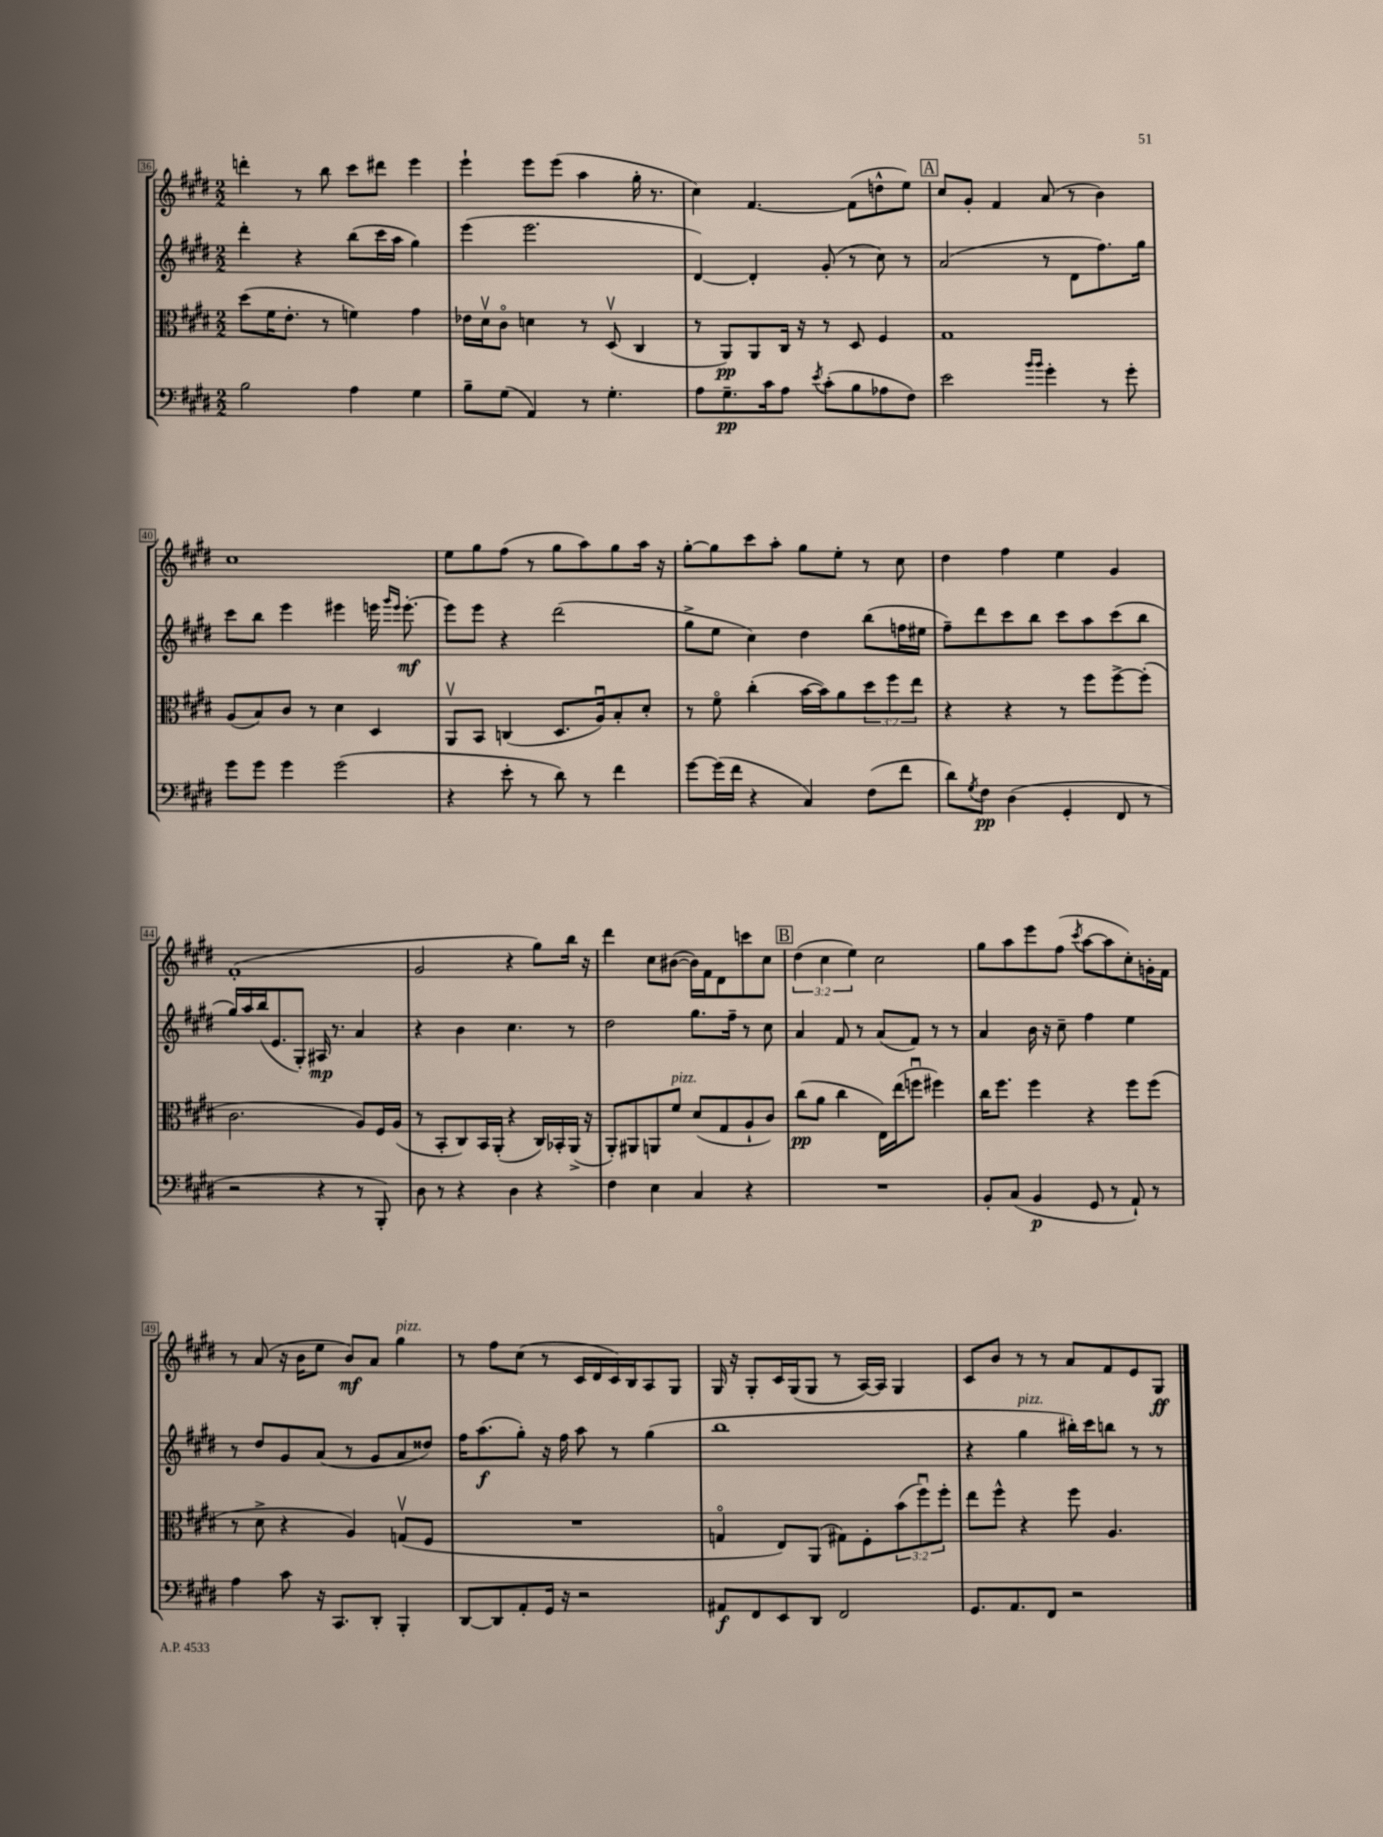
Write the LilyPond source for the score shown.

<<
\new StaffGroup <<
\new Staff = "s0" {
    \clef treble \key e \major \numericTimeSignature \time 2/2 \override Staff.TupletNumber.text = #tuplet-number::calc-fraction-text
    d'''4-. r8 b''8 cis'''8 dis'''8 e'''4 |
    e'''4-! e'''8 e'''8( a''4 gis''16-. r8. |
    cis''4) fis'4.~ fis'8( d''8-^ e''8) |
    \mark \markup { \box "A" } cis''8 gis'8-. fis'4 a'8( r8 b'4) |
    cis''1 |
    e''8 gis''8 fis''8( r8 gis''8 a''8) gis''8 a''16 r16 |
    gis''8~-. gis''8 cis'''8 a''8-. gis''8 e''8-. r8 cis''8 |
    dis''4 fis''4 e''4 gis'4 |
    fis'1-.( |
    gis'2 r4 gis''8) b''16 r16 |
    dis'''4 cis''8 bis'8~( bis'16) fis'16 dis'8 c'''8 cis''8 |
    \mark \markup { \box "B" } \tuplet 3/2 { dis''4( cis''4 e''4) } cis''2 |
    gis''8 a''8 e'''8 fis''8( \acciaccatura { cis'''8 } a''8~ a''8 cis''8-.) g'16-. fis'16 |
    r8 a'8( r16 b'16 e''8 b'8\mf) a'8 gis''4^\markup { \italic "pizz." } |
    r8 fis''8 cis''8( r8 cis'16 dis'16 cis'16) b16 a8 gis8 |
    gis16 r16 gis8-. cis'16 gis16( gis8 r8 a16~) a16 gis4 |
    cis'8 b'8 r8 r8 a'8 fis'8 e'8 gis8\ff \bar "|." |
}
\new Staff = "s1" {
    \clef treble \key e \major \numericTimeSignature \time 2/2
    dis'''4-. r4 b''8( cis'''16 a''16 gis''4) |
    e'''4( e'''2. |
    dis'4~) dis'4-. gis'8-.( r8 cis''8) r8 |
    \mark \markup { \box "A" } a'2( r8 dis'8 fis''8.) gis''16 |
    cis'''8 b''8 e'''4 eis'''4 e'''16 \grace { gis'''16 e'''16 } e'''8.~-.\mf |
    e'''8 e'''8 r4 dis'''2( |
    gis''8-> e''8 cis''4) dis''4 b''8( f''16 eis''16 |
    fis''8--) dis'''8 cis'''8 b''8 cis'''8 a''8 cis'''8( b''8 |
    gis''16) a''16 b''16( e'8. gis8-.) ais16\mp r8. a'4 |
    r4 b'4 cis''4. r8 |
    dis''2 gis''8. fis''16-- r8 cis''8 |
    \mark \markup { \box "B" } a'4 fis'8 r8 a'8( fis'8) r8 r8 |
    a'4 b'16 r16 cis''8-- fis''4 e''4 |
    r8 dis''8 gis'8 a'8( r8 gis'8 a'8 disis''8) |
    fis''16 a''8.\f( gis''8-.) r16 fis''16 a''8 r8 gis''4( |
    b''1 |
    r4 gis''4^\markup { \italic "pizz." } bis''16-.) cis'''16 b''8 r8 r8 \bar "|." |
}
\new Staff = "s2" {
    \clef alto \key e \major \numericTimeSignature \time 2/2 \override Staff.TupletNumber.text = #tuplet-number::calc-fraction-text
    dis''8( fis'16 e'8.-. r8 f'4) gis'4 |
    ees'16 dis'16\upbow cis'8\flageolet d'4 r8 dis8\upbow( cis4 |
    r8 a,8\pp) a,8 cis16 r16 r8 dis8 fis4 |
    \mark \markup { \box "A" } gis1 |
    a8( b8) cis'8 r8 dis'4 dis4 |
    a,8\upbow b,8 c4( dis8. a16\downbow) b8-. dis'8-. |
    r8 fis'8\flageolet cis''4-.( b'16~ b'16) a'8 \tuplet 3/2 { dis''8 fis''8 e''8 } |
    r4 r4 r8 fis''8 fis''8~-> fis''8-.( |
    cis'2. a8) fis16 a16( |
    r8 b,8-. cis8) b,16 a,16-.( r4 cis16) bes,16-. a,16->( r16 |
    a,8-.) ais,8 a,8 fis'8^\markup { \italic "pizz." } dis'8( gis8 a8-! cis'8) |
    \mark \markup { \box "B" } cis''8\pp( a'8 cis''4 e16) e''16( f''8\downbow fis''4) |
    cis''16 fis''8. fis''4 r4 fis''8 fis''8( |
    r8 dis'8-> r4 a4) g8\upbow( fis8 |
    R1 |
    g4\flageolet e8) a,8( gis8) fis8-. \tuplet 3/2 { b'8( fis''8\downbow) fis''8-. } |
    e''8 fis''8-^ r4 fis''8 a4. \bar "|." |
}
\new Staff = "s3" {
    \clef bass \key e \major \numericTimeSignature \time 2/2
    b2 a4 gis4 |
    b8-- gis8( a,4) r8 gis4.-. |
    a8 gis8.--\pp cis'16 a8 \acciaccatura { e'8 } cis'8-.( b8 aes8 fis8) |
    \mark \markup { \box "A" } e'2 \grace { b'16 b'16 } gis'4-. r8 gis'8-. |
    gis'8 gis'8 gis'4 gis'2( |
    r4 e'8-. r8 dis'8) r8 fis'4 |
    gis'8~ gis'16( fis'16 r4 cis4) fis8( fis'8 |
    dis'8) \acciaccatura { gis8 } fis8\pp dis4( gis,4-. fis,8 r8 |
    r2 r4 r8 b,,8-.) |
    dis8 r8 r4 dis4 r4 |
    fis4 e4 cis4 r4 |
    \mark \markup { \box "B" } R1 |
    b,8-. cis8( b,4\p gis,8 r8 a,8-!) r8 |
    a4 cis'8 r16 cis,8. dis,8-. b,,4-. |
    dis,8~ dis,8 a,8-. gis,16 r16 r2 |
    ais,8\f fis,8 e,8 dis,8 fis,2 |
    gis,8. a,8. fis,8 r2 \bar "|." |
}
>>
>>
\layout { \context { \Score currentBarNumber = #36 \override BarNumber.stencil = #(make-stencil-boxer 0.1 0.3 ly:text-interface::print) } }
